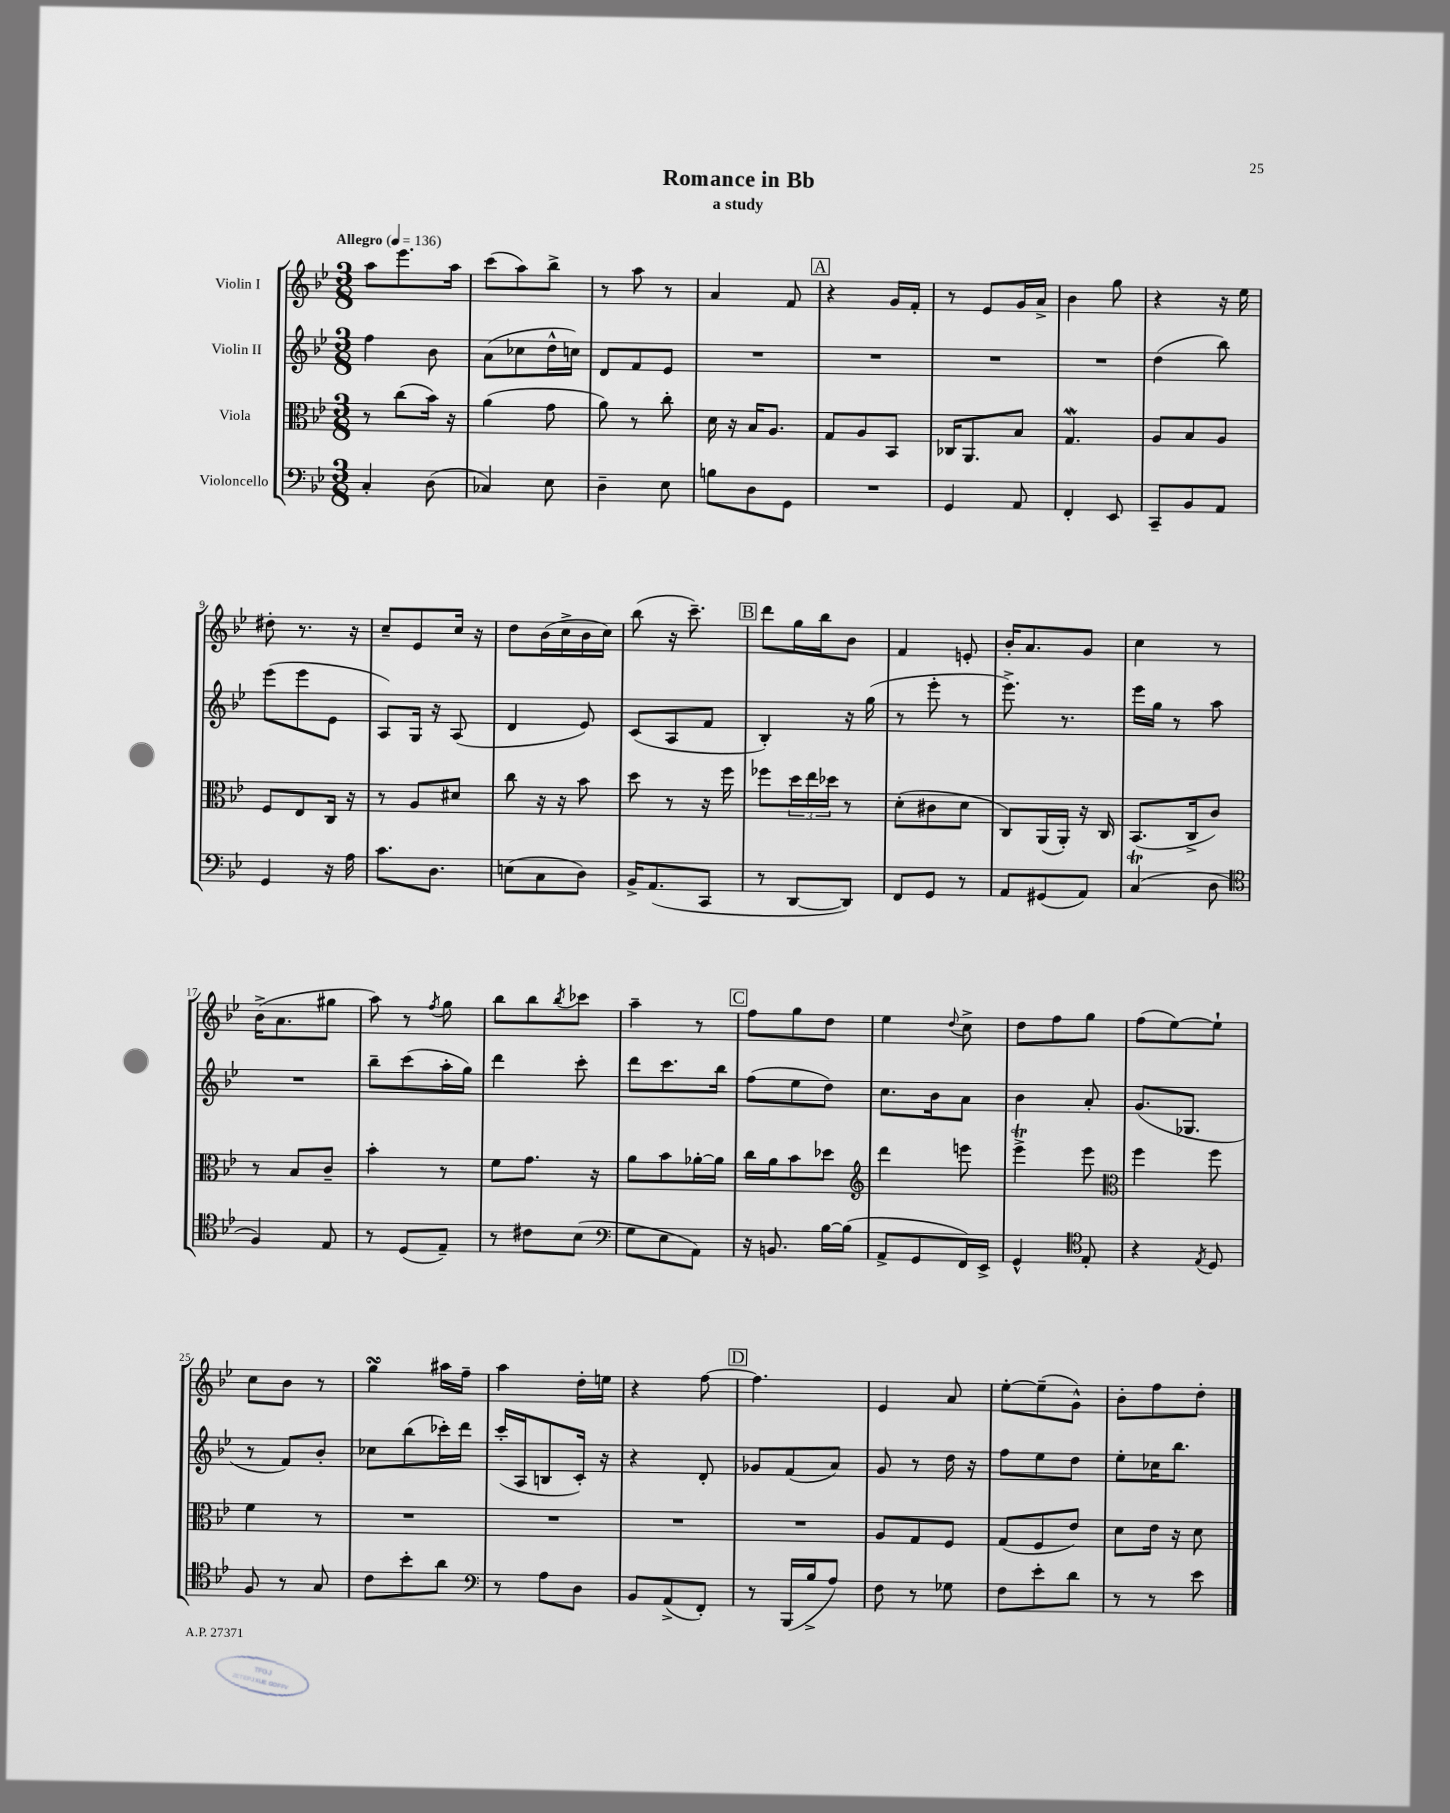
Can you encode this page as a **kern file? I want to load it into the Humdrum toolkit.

**kern	**kern	**kern	**kern
*staff4	*staff3	*staff2	*staff1
*clefF4	*clefC3	*clefG2	*clefG2
*k[b-e-]	*k[b-e-]	*k[b-e-]	*k[b-e-]
*M3/8	*M3/8	*M3/8	*M3/8
*MM136	*MM136	*MM136	*MM136
4C'	8r	4ff	8aa
.	(8cc	.	8.eee-
(8D	16b-)	8b-	.
.	16r	.	16aa
=	=	=	=
4C-)	(4a	(8a	(8ccc
.	.	8cc-	8aa)
8E-	8g	16dd^^	8bb-^
.	.	16cc)	.
=	=	=	=
4D~	8a)	8d	8r
.	8r	8f	8aa
8E-	8cc'	8e-	8r
=	=	=	=
8B	16d	4.r	4a
.	16r	.	.
8D	16B-	.	.
.	8.A	.	.
8GG	.	.	8f
=	=	=	=
4.r	8G	4.r	4r
.	8A	.	.
.	8BB-	.	16g
.	.	.	16f'
=	=	=	=
4GG	16C-	4.r	8r
.	8.AA	.	.
.	.	.	8e-
8AA	8B-	.	16g
.	.	.	16a^
=	=	=	=
4FF'	4.G	4.r	4b-
8EE-	.	.	8gg
=	=	=	=
8CC~	8A	(4dd	4r
8BB-	8B-	.	.
8AA	8A	8bb-)	16r
.	.	.	16ee-
=	=	=	=
4GG	8F	(8eee-	8dd#'
.	8E-	8eee-	8.r
16r	16C	8e-	.
16A	16r	.	16r
=	=	=	=
8.c	8r	8A)	8cc~
.	8A	16G	8e-
8.D	.	16r	.
.	8d#	(8A	16cc
.	.	.	16r
=	=	=	=
(8E	8cc	4d	8dd
8C	16r	.	(16b-
.	16r	.	16cc^
8D)	8b-	8e-)	16b-
.	.	.	16cc)
=	=	=	=
16BB-^	8dd	(8c	(8bb-
(8.AA	.	.	.
.	8r	8A	16r
.	.	.	8.ccc~)
8CC	16r	8f	.
.	16ff	.	.
=	=	=	=
8r	8ff-	4B-')	8ddd
[8DD	24dd	.	16gg
.	24ee-	.	.
.	.	.	16bb-
.	24dd-	.	.
8DD])	8r	16r	8b-
.	.	(16gg	.
=	=	=	=
8FF	(8d'	8r	4f
8GG	8c#	8eee-'	.
8r	8d	8r	8e'
=	=	=	=
8AA	8C)	8.eee-^)	16b-'
.	.	.	8.a
(8GG#	(16AA	.	.
.	16AA')	8.r	.
8AA)	16r	.	8g
.	16C	.	.
=	=	=	=
(4C	(8.BB-	16eee-	4cc
.	.	16gg	.
.	.	8r	.
.	16C^	.	.
8D	8c)	8aa	8r
=	=	=	=
*clefC4	*	*	*
4F)	8r	4.r	(16b-^
.	.	.	8.a
.	8B-	.	.
8E-	8c~	.	8gg#
=	=	=	=
8r	4b-'	8bb-~	8aa)
(8D	.	(8ccc	8r
.	.	.	8qff
8E-~)	8r	16aa'	8gg
.	.	16gg)	.
=	=	=	=
8r	8f	4ddd	8bb-
8c#	8.g	.	8bb-
.	.	.	8qbb-
(8B-	.	8ccc'	8ccc-
.	16r	.	.
=	=	=	=
*clefF4	*	*	*
8G	8a	8ddd	4aa~
8E-	8b-	8.ccc	.
8AA)	[16a-'	.	8r
.	16a-]	16bb-	.
=	=	=	=
16r	16cc	(8ff	8ff
8.BB	16a	.	.
.	8b-	8ee-	8gg
[16B-	8dd-	8dd)	8dd
(16B-]	.	.	.
=	=	=	=
*	*clefG2	*	*
8AA^	4ddd	8.cc	4ee-
8GG	.	.	.
.	.	16b-	.
.	.	.	8qqdd
16FF)	8eee	8a	8cc^
16EE-^	.	.	.
=	=	=	=
4GG^^	4eee-^	4b-	8dd
.	.	.	8ff
*clefC4	*	*	*
8E-'	8eee-	8a'	8gg
=	=	=	=
*	*clefC3	*	*
4r	4ff	(8.g	(8ff
.	.	.	[8ee-)
.	.	8.G-	.
8qE-	.	.	.
8D	8ff	.	8ee-`]
=	=	=	=
8F	4f	8r	8cc
8r	.	8f)	8b-
8G	8r	8b-'	8r
=	=	=	=
8c	4.r	8cc-	4gg
8b-'	.	(8bb-	.
8a	.	16ccc-')	16aa#
.	.	16ddd	16ff~
=	=	=	=
*clefF4	*	*	*
8r	4.r	(16ccc'	4aa
.	.	16A	.
8A	.	8B	.
8D	.	16c')	16dd'
.	.	16r	16ee
=	=	=	=
8BB-	4.r	4r	4r
(8AA^	.	.	.
8FF')	.	8d'	[8ff
=	=	=	=
8r	4.r	8g-	4.ff]
(16BBB-	.	(8f	.
16B-^	.	.	.
8A)	.	8a)	.
=	=	=	=
8F	8A	8g	4e-
8r	8G	8r	.
8G-	8F	16dd	8a
.	.	16r	.
=	=	=	=
8F	(8G	8ff	[8ee-'
8e-'	8F	8ee-	(8ee-~]
8d	8e-)	8dd	8g^^)
=	=	=	=
8r	8d	8ee-'	8b-'
8r	16e-	16cc-	8ff
.	16r	8.bb-	.
8e-	8d	.	8dd'
==	==	==	==
*-	*-	*-	*-
